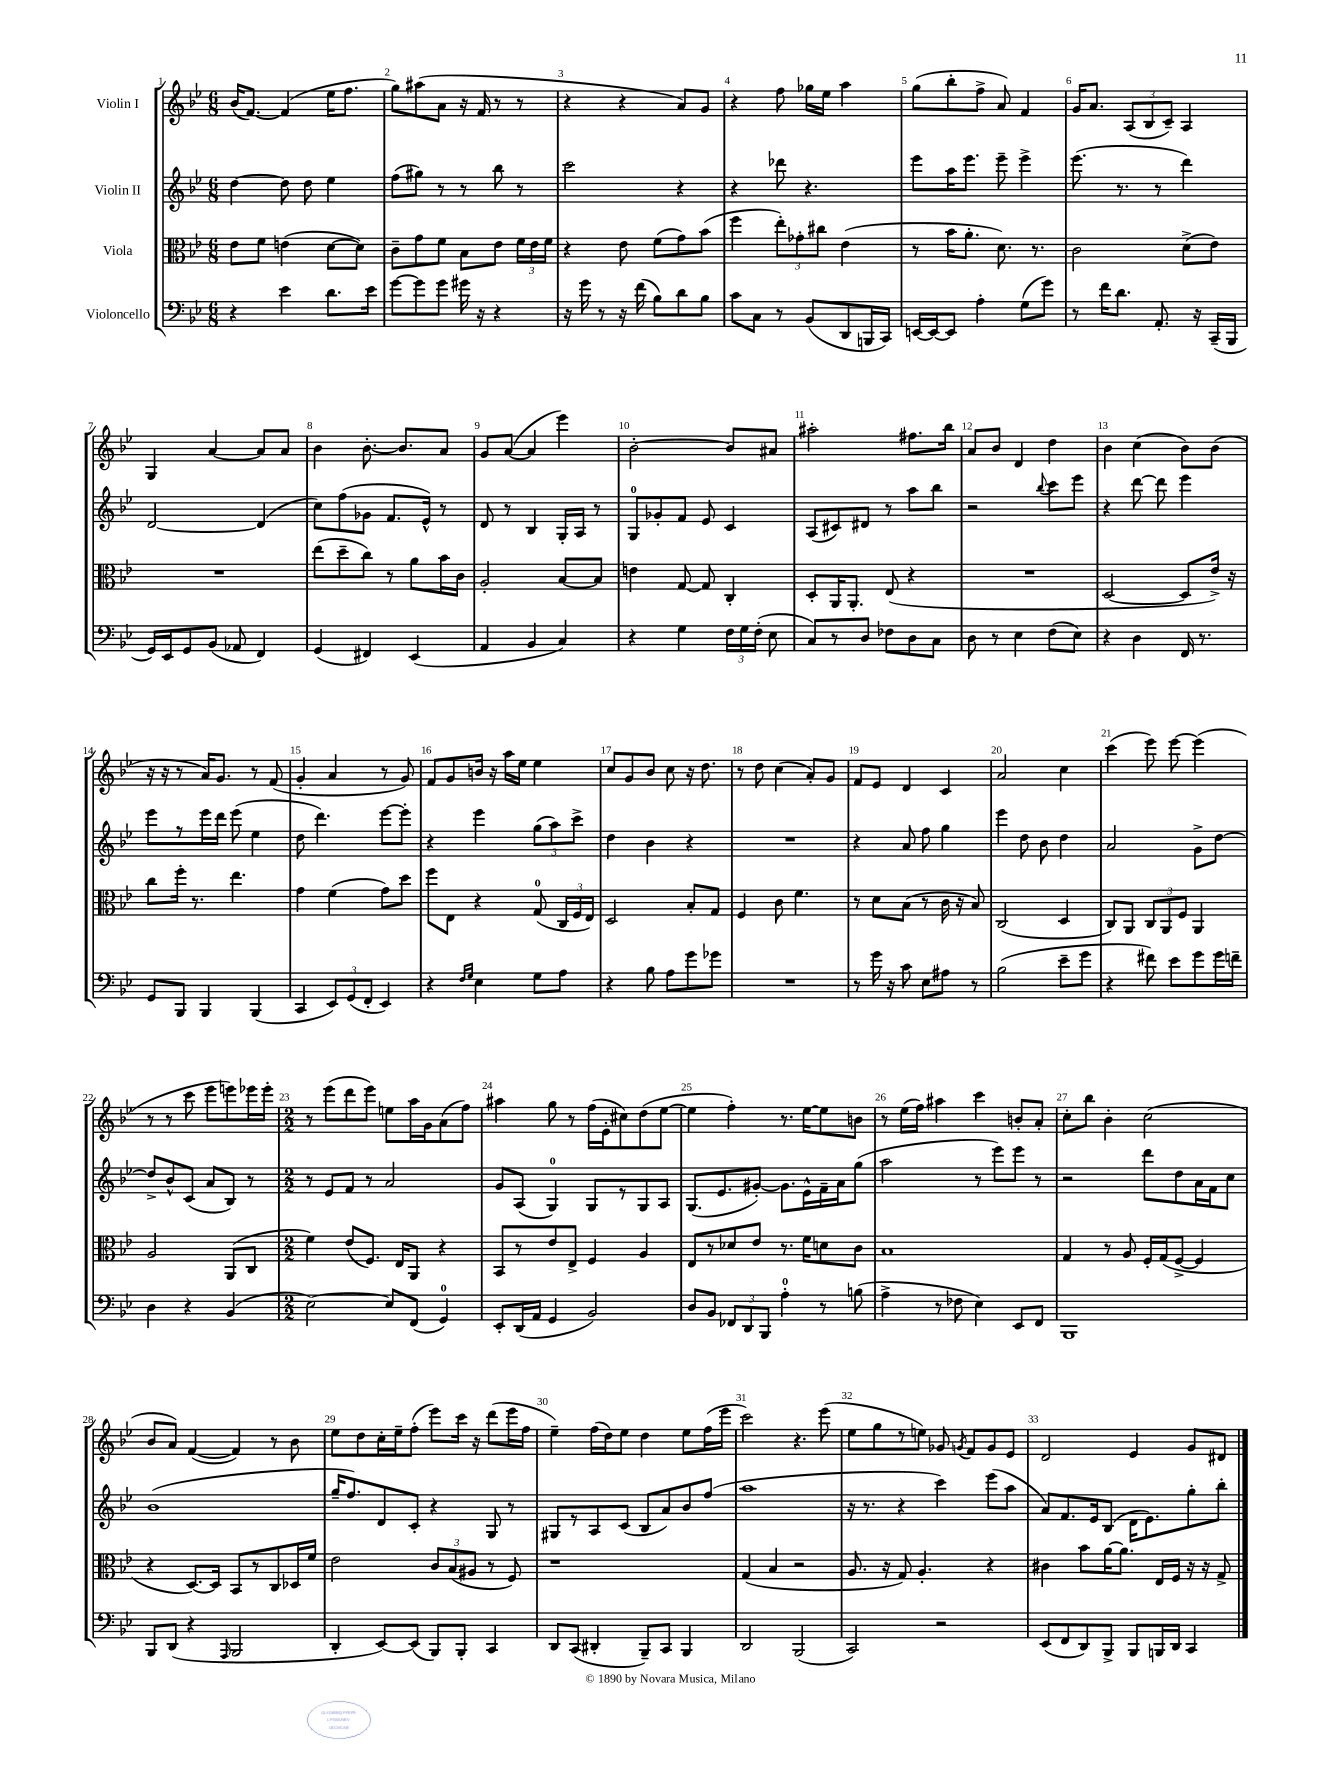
<<
\new StaffGroup <<
\new Staff = "s0" \with { instrumentName = "Violin I" } {
    \clef treble \key bes \major \numericTimeSignature \time 6/8
    \autoBeamOff bes'16[( f'8.]~) f'4( ees''16[ f''8.] |
    g''8[) ais''8( a'8] r16 f'16 r8 r8 |
    r4 r4 a'8[) g'8] |
    r4 f''8 ges''16[ ees''16] a''4 |
    g''8[( bes''8-. f''8]-> a'8) f'4 |
    g'16[ a'8.] \tuplet 3/2 { a8[( bes8 c'8]--) } a4 |
    g4 a'4~ a'8[ a'8] |
    bes'4 bes'8.~-. bes'8.[ a'8] |
    g'8[ a'8]~( a'4 ees'''4) |
    bes'2~-. bes'8[ ais'8] |
    ais''2-. fis''8.[ bes''16] |
    a'8[ bes'8] d'4 d''4 |
    bes'4 c''4( bes'8[) bes'8]( |
    r16 r16 r8 a'16[) g'8.] r8 f'8( |
    g'4-. a'4 r8 g'8) |
    f'8[ g'8 b'16] r16 a''16[ ees''16] ees''4 |
    c''8[ g'8 bes'8] c''8 r16 d''8. |
    r8 d''8 c''4( a'8[-.) g'8] |
    f'8[ ees'8] d'4 c'4 |
    a'2 c''4 |
    c'''4( ees'''8) ees'''8~ ees'''4( |
    r8 r8 c'''8 ees'''8[ e'''8) ees'''16 ees'''16]-. |
    \numericTimeSignature \time 2/2 r8 ees'''8[( d'''8 ees'''8]) e''8[ a''16 g'16 a'8( f''8]) |
    ais''4 g''8 r8 f''16[( ees'16-. cis''8) d''8( ees''8]~ |
    ees''4 f''4-.) r8. ees''16[~ ees''8 b'8] |
    r8 ees''16[( f''16]) ais''4 c'''4 b'8[-. a'8]-. |
    c''8[-. bes''8] bes'4-. c''2( |
    bes'8[ a'8]) f'4~( f'4) r8 bes'8 |
    ees''8[ d''8 c''16-. ees''16-- f''8]-.( ees'''8[) c'''16] r16 d'''8[( ees'''16 f''16] |
    ees''4--) f''16[( d''16) ees''8] d''4 ees''8[ f''16( ees'''16] |
    c'''2) r4. ees'''8( |
    ees''8[ g''8 r8 e''8]) ges'8 \acciaccatura { g'8 } f'8[ g'8 ees'8] |
    d'2 ees'4 g'8[ dis'8] \bar "|." |
}
\new Staff = "s1" \with { instrumentName = "Violin II" } {
    \clef treble \key bes \major \numericTimeSignature \time 6/8
    \autoBeamOff d''4~ d''8 d''8 ees''4 |
    f''8[( gis''8]) r8 r8 bes''8 r8 |
    c'''2 r4 |
    r4 des'''8 r4. |
    ees'''8[ a''16 ees'''8.] ees'''8-- ees'''4-> |
    ees'''8.( r8. r8 d'''4) |
    d'2~ d'4( |
    c''8[) f''8( ges'8] f'8.[ ees'16]-^) r8 |
    d'8 r8 bes4 g16[-. a16] r8 |
    g8[-0 ges'8-. f'8] ees'8 c'4 |
    a8[( cis'8) dis'8] r8 a''8[ bes''8] |
    r2 \appoggiatura { bes''8 } c'''8[ ees'''8] |
    r4 d'''8~ d'''8 ees'''4 |
    ees'''8[ r8 ees'''16 d'''16] ees'''8( ees''4 |
    d''8 d'''4.) ees'''8[~ ees'''8]-. |
    r4 ees'''4 \tuplet 3/2 { g''8[( a''8) c'''8]-> } |
    d''4 bes'4 r4 |
    R2. |
    r4 a'8 f''8 g''4 |
    ees'''4 d''8 bes'8 d''4 |
    a'2 g'8[-> d''8]~ |
    d''8[-> bes'8-^ c'8]( a'8[ bes8]) r8 |
    \numericTimeSignature \time 2/2 r8 ees'8[ f'8] r8 a'2 |
    g'8[ a8]( g4-0) g8[ r8 g8 a8] |
    g8.[( ees'8. gis'8]~-.) gis'8.[ ees'16-^ f'16-- a'16 g''8]( |
    a''2 r8 ees'''8[) ees'''8] r8 |
    r2 d'''8[ d''8 a'16 f'16 c''8] |
    bes'1( |
    g''16[-- f''8.) d'8 c'8]-. r4 g8 r8 |
    gis8[ r8 a8 c'8]( bes8[ a'8) bes'8 f''8]( |
    a''1 |
    r16 r8. r4 c'''4) ees'''8[( a''8] |
    a'8[) f'8. ees'16 bes8]( d'16[ ees'8.) g''8-. bes''8]-. \bar "|." |
}
\new Staff = "s2" \with { instrumentName = "Viola" } {
    \clef alto \key bes \major \numericTimeSignature \time 6/8
    \autoBeamOff ees'8[ f'8] e'4( d'8[~ d'8]) |
    c'8[-- g'8 f'8] bes8[ ees'8] \tuplet 3/2 { f'16[ ees'16 f'16] } |
    r4 ees'8 f'8[( g'8) bes'8]( |
    f''4 \tuplet 3/2 { ees''8[-.) ges'8-. cis''8] } ees'4( |
    r8 bes'16[ a'8.]-. d'8.) r8. |
    c'2 d'8[->( ees'8]) |
    R2. |
    ees''8[( d''8-- c''8]) r8 a'8[ bes'16 c'16] |
    a2-. bes8[~ bes8] |
    e'4 g8~ g8 c4-. |
    d8[-. a,16 a,8.]-. ees8( r4 |
    R2. |
    d2~ d8[ ees'16]->) r16 |
    c''8[ f''16]-. r8. ees''4. |
    g'4 f'4( g'8[) d''8] |
    f''8[ ees8] r4 g8-0( \tuplet 3/2 { c16[ f16 ees16]) } |
    d2 bes8[-. g8] |
    f4 c'8 f'4. |
    r8 d'8[ bes8]( r8 c'16 r16 bes8) |
    c2( d4 |
    c8[) a,8] \tuplet 3/2 { c8[ a,8 f8] } a,4 |
    a2 a,8[( c8] |
    \numericTimeSignature \time 2/2 f'4) ees'8[( f8.]) ees16[ a,8] r4 |
    bes,8[ r8 ees'8 ees8]-> f4 a4 |
    ees8[ r8 des'8 ees'8] r8. f'16[ d'8 c'8] |
    bes1 |
    g4 r8 a8 f16[-. g16( f8]~-> f4 |
    r4 d8.[~) d16] bes,8[ r8 c8 des16 f'16] |
    ees'2 \tuplet 3/2 { c'8[ bes8( ais8] } r8 f8) |
    r1 |
    g4( bes4 r2 |
    a8. r16 g8) a4.-. r4 |
    cis'4 bes'8[ a'16~ a'8.] ees16[ f16] r16 r16 g8-> \bar "|." |
}
\new Staff = "s3" \with { instrumentName = "Violoncello" } {
    \clef bass \key bes \major \numericTimeSignature \time 6/8
    \autoBeamOff r4 ees'4 d'8.[ ees'16] |
    g'8[~ g'8 g'8] gis'16 r16 r4 |
    r16 g'16 r8 r16 f'16( bes8[) d'8 bes8] |
    c'8[ c8] r8 bes,8[( d,8 b,,16 c,16]) |
    e,16[~ e,16~ e,8] a4-. g8[( g'8]) |
    r8 f'16[ d'8.] a,8.-. r16 c,16[--( bes,,16] |
    g,16[) ees,16 g,8 bes,8]( aes,8 f,4) |
    g,4( fis,4) ees,4( |
    a,4 bes,4 c4) |
    r4 g4 \tuplet 3/2 { f16[ g16 f16]-.( } ees8 |
    c8[) r8 d8] fes8[ d8 c8] |
    d8 r8 ees4 f8[( ees8]) |
    r4 d4 f,16 r8. |
    g,8[ bes,,8] bes,,4 bes,,4( |
    c,4 \tuplet 3/2 { ees,8[) g,8( f,8]-. } ees,4) |
    r4 \grace { f16[ g16] } ees4 g8[ a8] |
    r4 bes8 a8[ g'8 ges'8] |
    R2. |
    r8 g'16 r16 c'8 ees8[ ais8] r8 |
    bes2( ees'8[-- g'8] |
    r4 fis'8) ees'8[ g'8 g'16 f'16]-- |
    d4 r4 bes,4( |
    \numericTimeSignature \time 2/2 ees2~) ees8[ f,8]( g,4-0) |
    ees,8[-. d,16( a,16] g,4 bes,2) |
    d8[ bes,8] \tuplet 3/2 { fes,8[ d,8 bes,,8] } a4-0-. r8 b8( |
    a4-> r8 fes8 ees4) ees,8[ f,8] |
    bes,,1 |
    bes,,8[ d,8]( r4 \grace { a,,16 } bes,,2 |
    d,4-. ees,8[~) ees,8]( bes,,8[) bes,,8]-. c,4 |
    d,8[ c,8]( dis,4-. bes,,8[--) c,8] bes,,4 |
    d,2 bes,,2( |
    c,2) r2 |
    ees,8[( f,8 d,8) bes,,8]-> bes,,8[ b,,16 d,16] c,4 \bar "|." |
}
>>
>>
\layout { \context { \Score \override BarNumber.break-visibility = ##(#f #t #t) barNumberVisibility = #all-bar-numbers-visible } }
